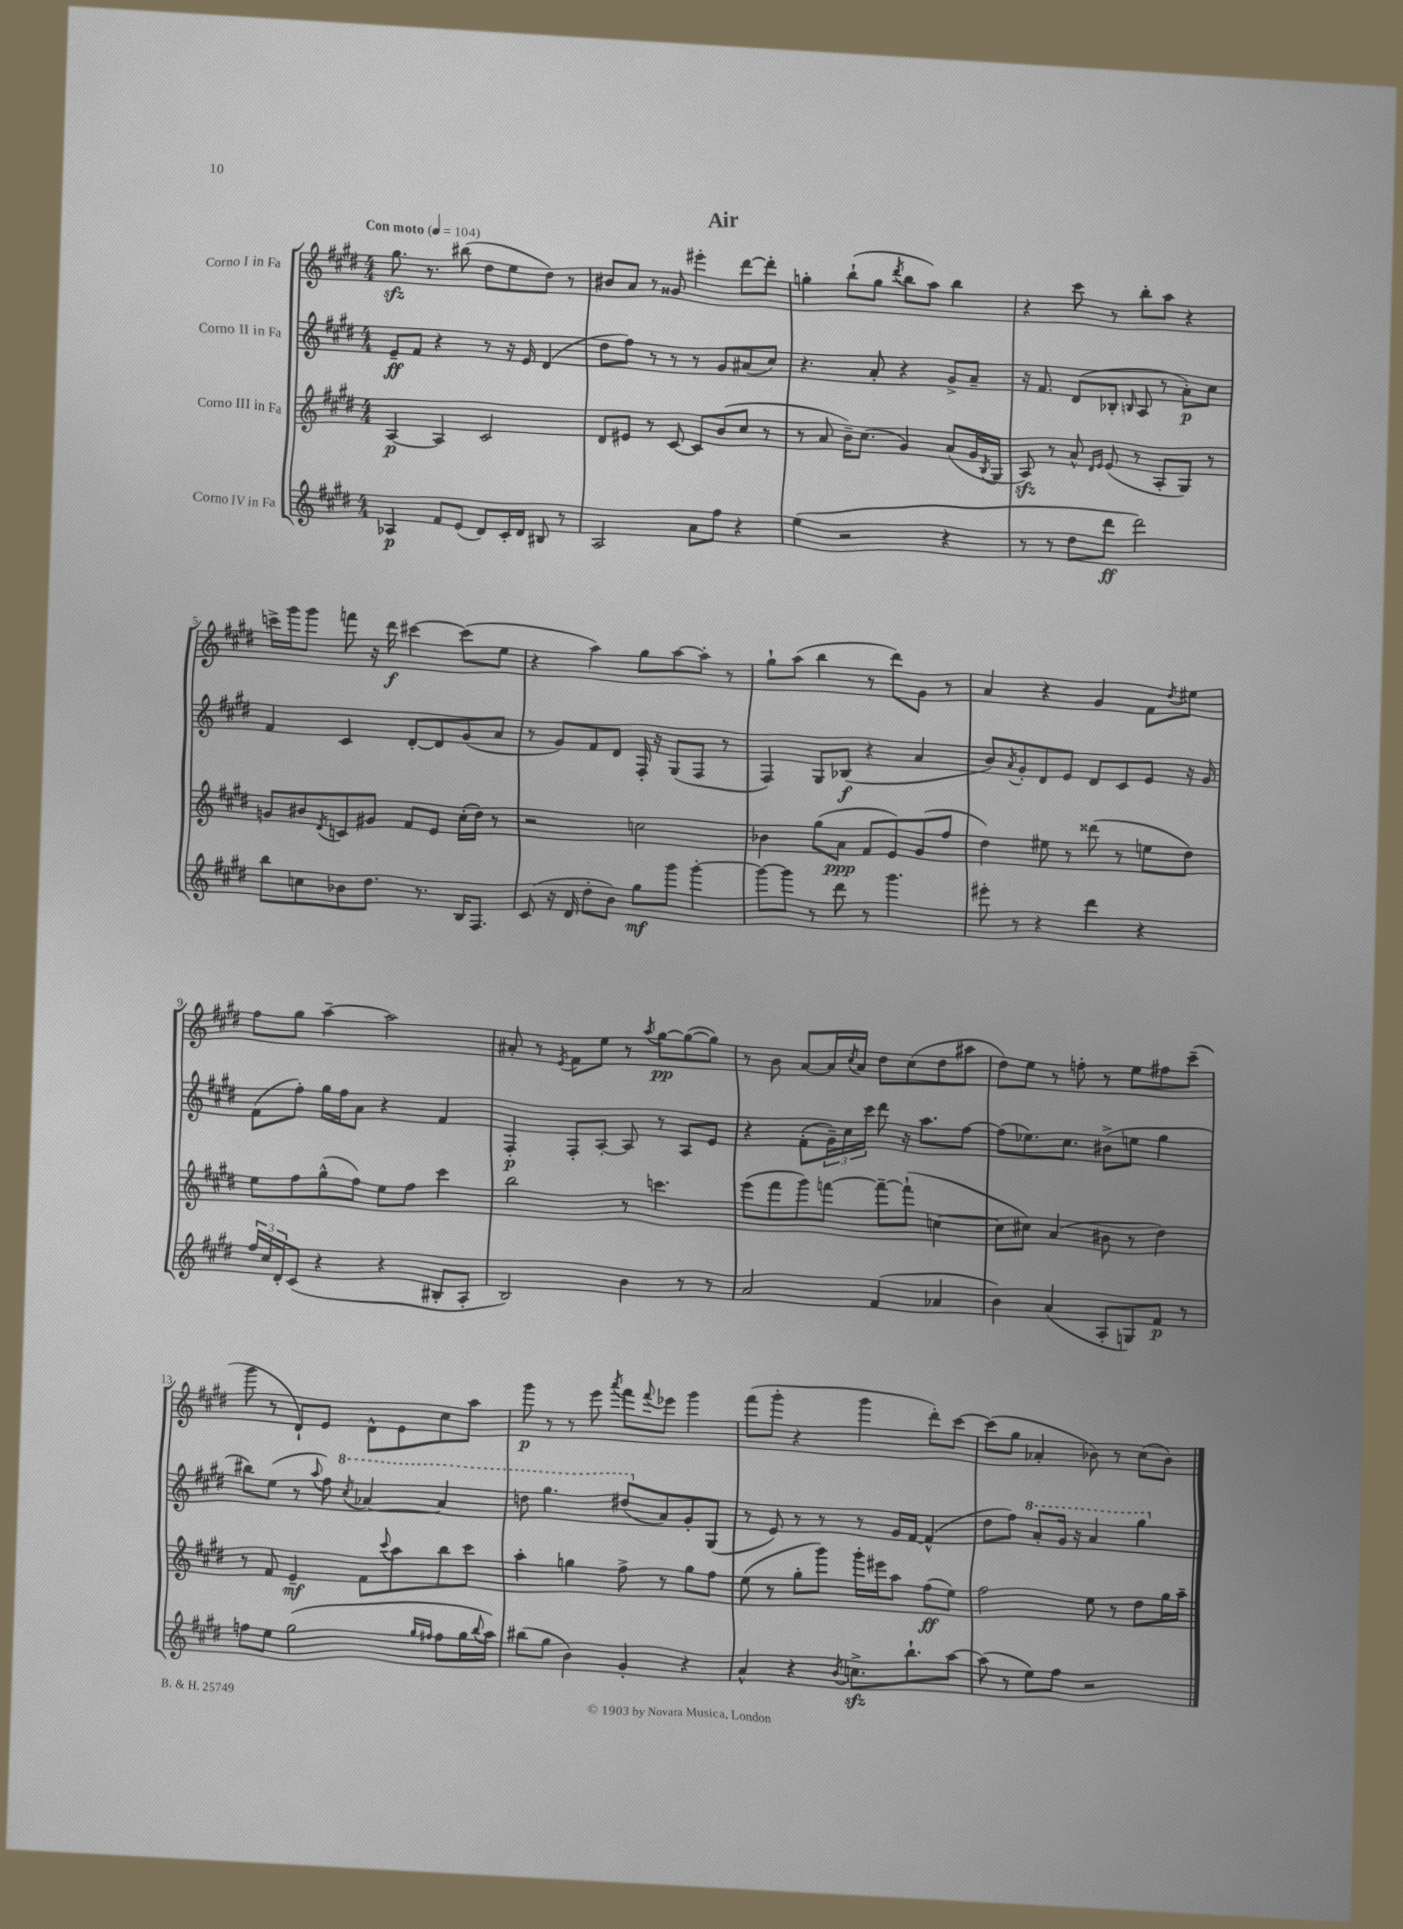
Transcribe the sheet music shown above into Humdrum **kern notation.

**kern	**kern	**kern	**kern
*staff4	*staff3	*staff2	*staff1
*clefG2	*clefG2	*clefG2	*clefG2
*k[f#c#g#d#]	*k[f#c#g#d#]	*k[f#c#g#d#]	*k[f#c#g#d#]
*M4/4	*M4/4	*M4/4	*M4/4
*MM104	*MM104	*MM104	*MM104
4A-	[4A	8e~	8.gg#
.	.	8f#	.
.	.	.	8.r
8f#	4A]	4r	.
(8e	.	.	(8bb#
8d#)	2c#	8r	8dd#
16c#'	.	16r	8ee
16d#	.	16e	.
8B#	.	(4d#	8dd#)
8r	.	.	8r
=	=	=	=
2A	8d#	8dd#	8b#
.	8e#	8ff#)	8a
.	8r	8r	8r
.	[8c#	8r	8g##
8a	8c#]	8r	4eee#'
8ff#	(8b	8g#	.
4r	8cc#	(8a#	[8ddd#
.	8r	8cc#)	8ddd#']
=	=	=	=
(4ee	8r	4.r	4gg'
.	8a	.	.
2r	16b~)	.	(8bb`
.	(8.cc#	.	.
.	.	8a'	8gg
.	.	.	8qddd#
.	4g#)	4r	8bb
.	.	.	8aa)
4r	(8a	8g#^	4bb
.	16g#	8a~	.
.	8qB	.	.
.	16G#	.	.
=	=	=	=
8r	8A)	16r	4r
.	.	8.f#	.
8r	8r	.	.
8dd#	8a^^	(8d#	8ccc#
.	16qqd#	.	.
.	16qqe	.	.
8ddd#	(8e	8B-'	8r
.	.	16qqB	.
2ddd#)	8r	8A	8bb'
.	8A'	8r	8aa
.	8G#)	8a')	4r
.	8r	8cc#	.
=	=	=	=
8bb	8g	4f#	16ccc^
.	.	.	16ggg#
8cc	8b#	.	8ggg#
.	8qd#	.	.
8b-	8c	4c#	8fff
8.dd#	8g#	.	16r
.	.	.	16ddd#
.	8f#	[8d#'	[4ccc#
8.r	.	.	.
.	8e	8d#]	.
16B	(16cc#'	(8g#	(8ccc#]
8.F#	16dd#)	.	.
.	8r	8a	8ee
=	=	=	=
(8c#	2r	8r	4r
16r	.	8g#)	.
16d#	.	.	.
8dd#'	.	8f#	4aa)
8b)	.	8d#	.
8gg#	2cc	16F#'	8gg#
.	.	16r	.
8ggg#	.	(8G#	[8aa
[4ggg#'	.	8F#	8aa']
.	.	8r	8r
=	=	=	=
8ggg#_	4b-	4F#)	8gg#`
8ggg#]	.	.	(8aa
8r	(8gg#	8G#	4bb
8ddd#	8a	(8B-	.
8r	8f#	4r	8r
4.ggg#	8e)	.	8ddd#)
.	(8g#	4a	8g#
.	8ff#	.	8r
=	=	=	=
8eee#'	4dd#)	8b)	4a
.	.	8qa	.
8r	.	8g#'	.
4r	8ee#	8d#	4r
.	8r	8e	.
4ddd#	(8ddd##	8d#	4g#
.	8r	8c#	.
4r	8ee	8e	8f#
.	.	.	8qdd#
.	8dd#)	16r	8ee#
.	.	16g#	.
=	=	=	=
24ff#	8ee	(8f#	8ff#
24cc#	.	.	.
24d#'	.	.	.
(8c#	8ff#	8ff#')	8gg#
4r	(8gg#^^	16gg#	[4aa~
.	.	16ff#	.
.	8ff#)	8a	.
4r	8ee	4r	2aa]
.	8ff#	.	.
8B#'	4ccc#	4f#	.
8A'	.	.	.
=	=	=	=
2B)	2bb	4F#'	8a#'
.	.	.	8r
.	.	.	8qe
.	.	8F#'	8f#
.	.	[8A'	8ee
4b	8r	8A]	8r
.	.	.	8qaa
.	4.ccc	8r	[8gg#
8r	.	8A	(8gg#_
8r	.	8e	8gg#])
=	=	=	=
2a	(8eee	4r	8r
.	8fff#	.	8b
.	8ggg#)	(8f#'	[8a
.	[8fff	24g#~)	16a]
.	.	24cc#	.
.	.	.	8qcc#
.	.	.	16a
.	.	24ccc#	.
(4f#	8fff~_	8ddd#	8dd#
.	(8fff`]	16r	(8cc#
.	.	8.aa	.
4a-	[4cc	.	8dd#
.	.	[8ff#	8aa#
=	=	=	=
4b)	8cc]	(8ff#]	8dd#)
.	8cc#)	8.ee-)	8ee
(4a	(4a	.	8r
.	.	8.cc#	.
.	.	.	8ff'
8A'	8b#	(8b#^	8r
8G)	8r	8ee	8ee
8f#	4dd#)	4gg#	8ff#
8r	.	.	(8ccc#~
=	=	=	=
8ff	8r	8bb#)	8ggg#
8ee	8f#	(8ee	8r
(2gg#	4e~	8r	8d#`)
.	.	8qqaa	.
.	.	8ff#)	8e
.	.	8qccc#	.
.	8f#	[4aa-	8d#^^
.	8qqccc#	.	.
.	8aa	.	8e
16qqgg#	.	.	.
16qqff#	.	.	.
8ff#	8bb	4aa-]	8cc#
16gg#	8ccc#	.	8aa
8qqbb	.	.	.
16aa)	.	.	.
=	=	=	=
(8bb#	4aa'	8ddd	8ggg#
8gg#	.	4.ggg#	8r
4b)	4gg	.	8r
.	.	.	8eee
.	.	.	8qaaa
4g#'	8ff#^	(8ddd#	8fff#
.	.	.	8qqfff#
.	8r	8a)	8eee-
4r	8gg	8g#'	4ggg#
.	8ff#	(8G#	.
=	=	=	=
4a^^	(8ee	8r	(8fff#
.	8r	8e)	8ggg#'
4r	8gg#'	8r	4r
.	8ggg#)	8r	.
8qb	.	.	.
8.cc^	16ggg#'	8r	4ggg#
.	16eee#	.	.
.	8aa	16g#	.
8.bb`	.	[16f#	.
.	(8ff#	(4f#^^]	8ddd#')
[8aa	8ee)	.	[8ccc#
=	=	=	=
(8aa]	2ff#	8dd#	(8ccc#]
8r	.	8ff#)	8gg#
8ee)	.	8aa'	4a-'
8ff#	.	16gg#	.
.	.	16r	.
2r	8ee	4aa	8b-)
.	8r	.	8r
.	8dd#	4ggg#	(8cc#
.	16gg#	.	8b-)
.	16aa~	.	.
==	==	==	==
*-	*-	*-	*-
